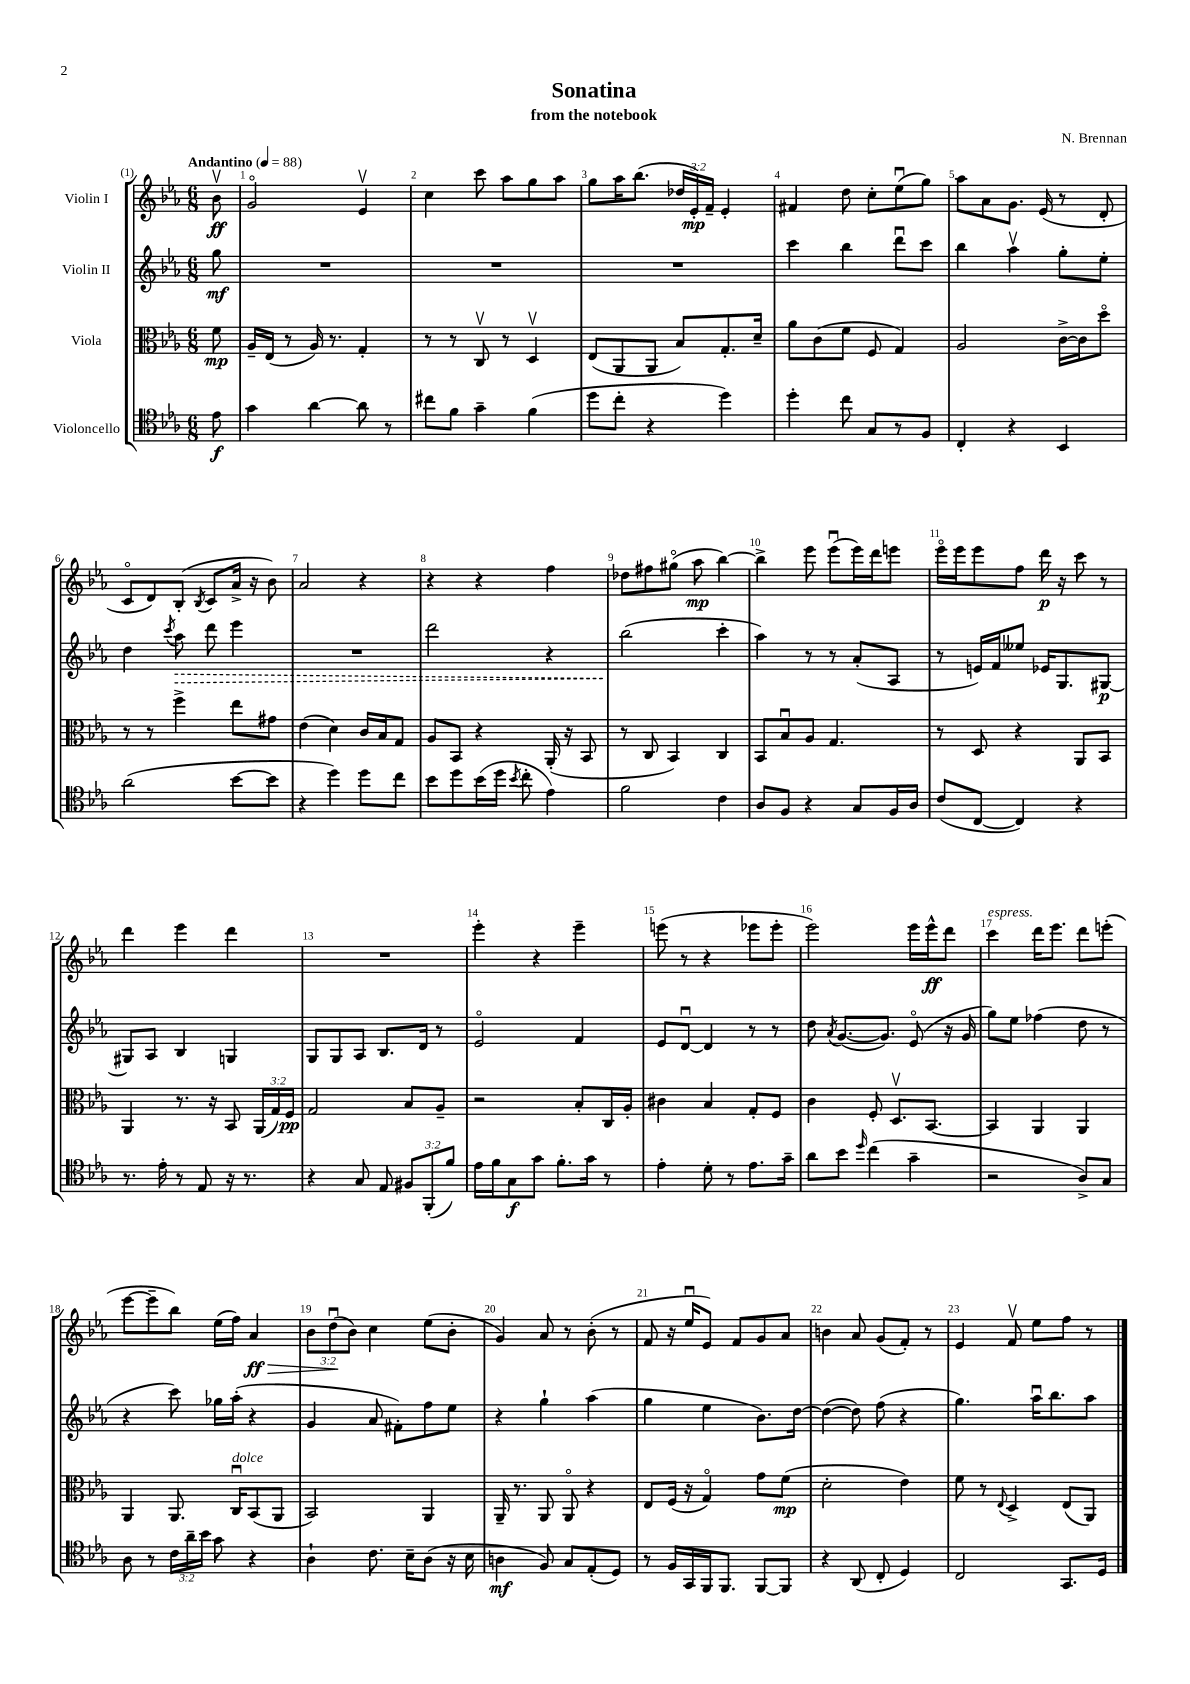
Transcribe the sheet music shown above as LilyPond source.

\header { title = "Sonatina" composer = "N. Brennan" subtitle = "from the notebook" }
<<
\new StaffGroup <<
\new Staff = "s0" \with { instrumentName = "Violin I" } {
    \clef treble \key ees \major \numericTimeSignature \time 6/8 \override Staff.TupletNumber.text = #tuplet-number::calc-fraction-text \partial 8 \tempo "Andantino" 4 = 88
    \autoBeamOff bes'8\upbow\ff |
    g'2\flageolet ees'4\upbow |
    c''4 c'''8 aes''8[ g''8 aes''8] |
    g''8[ aes''16 bes''8.]( \tuplet 3/2 { des''16[ ees'16-.\mp) f'16]-- } ees'4-. |
    fis'4 d''8 c''8[-. ees''8\downbow( g''8]) |
    aes''8[ aes'8 g'8.] ees'16( r8 d'8-. |
    c'8[\flageolet d'8) bes8]-.( \acciaccatura { bes8 } c'8[ aes'16]-> r16 bes'8) |
    aes'2 r4 |
    r4 r4 f''4 |
    des''8[ fis''8 gis''8]\flageolet( aes''8\mp bes''4~) |
    bes''4-> ees'''8 ees'''8[\downbow( ees'''16) d'''16 e'''8] |
    ees'''16[\flageolet ees'''16 ees'''8 f''8] d'''16\p r16 c'''8 r8 |
    d'''4 ees'''4 d'''4 |
    R2. |
    ees'''4-. r4 ees'''4-- |
    e'''8( r8 r4 ees'''8[ ees'''8]-. |
    ees'''2) ees'''16[ ees'''16-^\ff d'''8] |
    c'''4^\markup { \italic "espress." } d'''16[ ees'''8.] d'''8[ e'''8]-.( |
    ees'''8[~ ees'''8-- bes''8]) ees''16[( f''16]) aes'4\ff\> |
    \tuplet 3/2 { bes'8[ d''8\downbow\!( bes'8]) } c''4 ees''8[( bes'8]-. |
    g'4) aes'8 r8 bes'8-.( r8 |
    f'8 r16 ees''16[\downbow ees'8]) f'8[ g'8 aes'8] |
    b'4 aes'8 g'8[( f'8]-.) r8 |
    ees'4 f'8\upbow ees''8[ f''8] r8 \bar "|." |
}
\new Staff = "s1" \with { instrumentName = "Violin II" } {
    \clef treble \key ees \major \numericTimeSignature \time 6/8 \partial 8
    \autoBeamOff g''8\mf |
    R2. |
    R2. |
    R2. |
    c'''4 bes''4 d'''8[\downbow c'''8] |
    bes''4 aes''4\upbow g''8[-. ees''8]-. |
    d''4 \acciaccatura { c'''8 } \once \override Hairpin.style = #'dashed-line aes''8\> d'''8 ees'''4 |
    R2. |
    d'''2 r4 |
    bes''2\!( c'''4-. |
    aes''4) r8 r8 aes'8[-.( aes8] |
    r8 e'16[) f'16 eeses''8] ees'16[ g8. gis8]~\p |
    gis8[ aes8] bes4 g4 |
    g8[ g8 aes8] bes8.[ d'16] r8 |
    ees'2\flageolet f'4 |
    ees'8[ d'8]~\downbow d'4 r8 r8 |
    d''8 \acciaccatura { aes'8 } g'8.[~( g'8.]) ees'8\flageolet( r16 g'16 |
    g''8[) ees''8] fes''4( d''8 r8 |
    r4 c'''8) ges''16[ aes''16]-.( r4 |
    g'4 aes'8 fis'8[-.) f''8 ees''8] |
    r4 g''4-! aes''4( |
    g''4 ees''4 bes'8.[) d''16]~ |
    d''4~( d''8) f''8( r4 |
    g''4.) aes''16[\downbow bes''8. aes''8] \bar "|." |
}
\new Staff = "s2" \with { instrumentName = "Viola" } {
    \clef alto \key ees \major \numericTimeSignature \time 6/8 \override Staff.TupletNumber.text = #tuplet-number::calc-fraction-text \partial 8
    \autoBeamOff f'8\mp |
    aes16[-- ees16]( r8 aes16) r8. g4-. |
    r8 r8 c8\upbow r8 d4\upbow |
    ees8[( aes,8 aes,8] bes8[) g8.-. d'16]-- |
    aes'8[ c'8( f'8] f8 g4) |
    aes2 c'16[~-> c'16 d''8]\flageolet |
    r8 r8 f''4-> ees''8[ gis'8] |
    ees'4( d'4) c'16[ bes16 g8] |
    aes8[ bes,8] r4 aes,16-.( r16 bes,8 |
    r8 c8 bes,4) c4 |
    bes,8[ bes8\downbow aes8] g4. |
    r8 d8 r4 aes,8[ bes,8] |
    aes,4 r8. r16 bes,8 \tuplet 3/2 { aes,16[( g16) f16]\pp } |
    g2 bes8[ aes8]-- |
    r2 bes8[-. c16 aes16]-. |
    cis'4 bes4 g8[-. f8] |
    c'4 f8-. d8.[\upbow bes,8.]~ |
    bes,4 aes,4 aes,4 |
    aes,4 aes,8. c16[\downbow^\markup { \italic "dolce" } bes,8( aes,8] |
    bes,2) aes,4 |
    aes,16-- r8. aes,8 aes,8\flageolet r4 |
    ees8[ f16]( r16 g4\flageolet) g'8[ f'8]\mp( |
    d'2-. ees'4) |
    f'8 r8 \appoggiatura { ees8 } d4-> ees8[( aes,8]) \bar "|." |
}
\new Staff = "s3" \with { instrumentName = "Violoncello" } {
    \clef tenor \key ees \major \numericTimeSignature \time 6/8 \override Staff.TupletNumber.text = #tuplet-number::calc-fraction-text \partial 8
    \autoBeamOff ees'8\f |
    g'4 aes'4~ aes'8 r8 |
    cis''8[ f'8] g'4-- f'4( |
    d''8[ c''8]-. r4 d''4) |
    d''4-. c''8 g8[ r8 f8] |
    c4-. r4 bes,4 |
    aes'2( bes'8[~ bes'8] |
    r4 d''4) d''8[ c''8] |
    bes'8[ d''8 bes'16( d''16] \acciaccatura { bes'8 } c''8-. ees'4) |
    f'2 c'4 |
    aes8[ f8] r4 g8[ f16 aes16] |
    c'8[( c8]~ c4) r4 |
    r8. ees'16-. r8 ees8 r16 r8. |
    r4 g8 ees8 \tuplet 3/2 { fis8[ f,8-.( f'8]) } |
    ees'16[ f'16 g8\f g'8] f'8.[-. g'16] r8 |
    ees'4-. d'8-. r8 ees'8.[ g'16]-- |
    aes'8[ bes'8] \grace { d''16 } c''4( g'4-- |
    r2 aes8[->) g8] |
    aes8 r8 \tuplet 3/2 { c'16[ aes'16-- bes'16] } g'8 r4 |
    aes4-! c'8. bes16[-- aes8]( r16 bes16 |
    a4\mf f8) g8[ ees8-.( d8]) |
    r8 f16[ g,16 f,16 f,8.] f,8[~ f,8] |
    r4 aes,8( c8-. d4) |
    c2 g,8.[ d16] \bar "|." |
}
>>
>>
\layout { \context { \Score \override BarNumber.break-visibility = ##(#f #t #t) barNumberVisibility = #all-bar-numbers-visible } }
